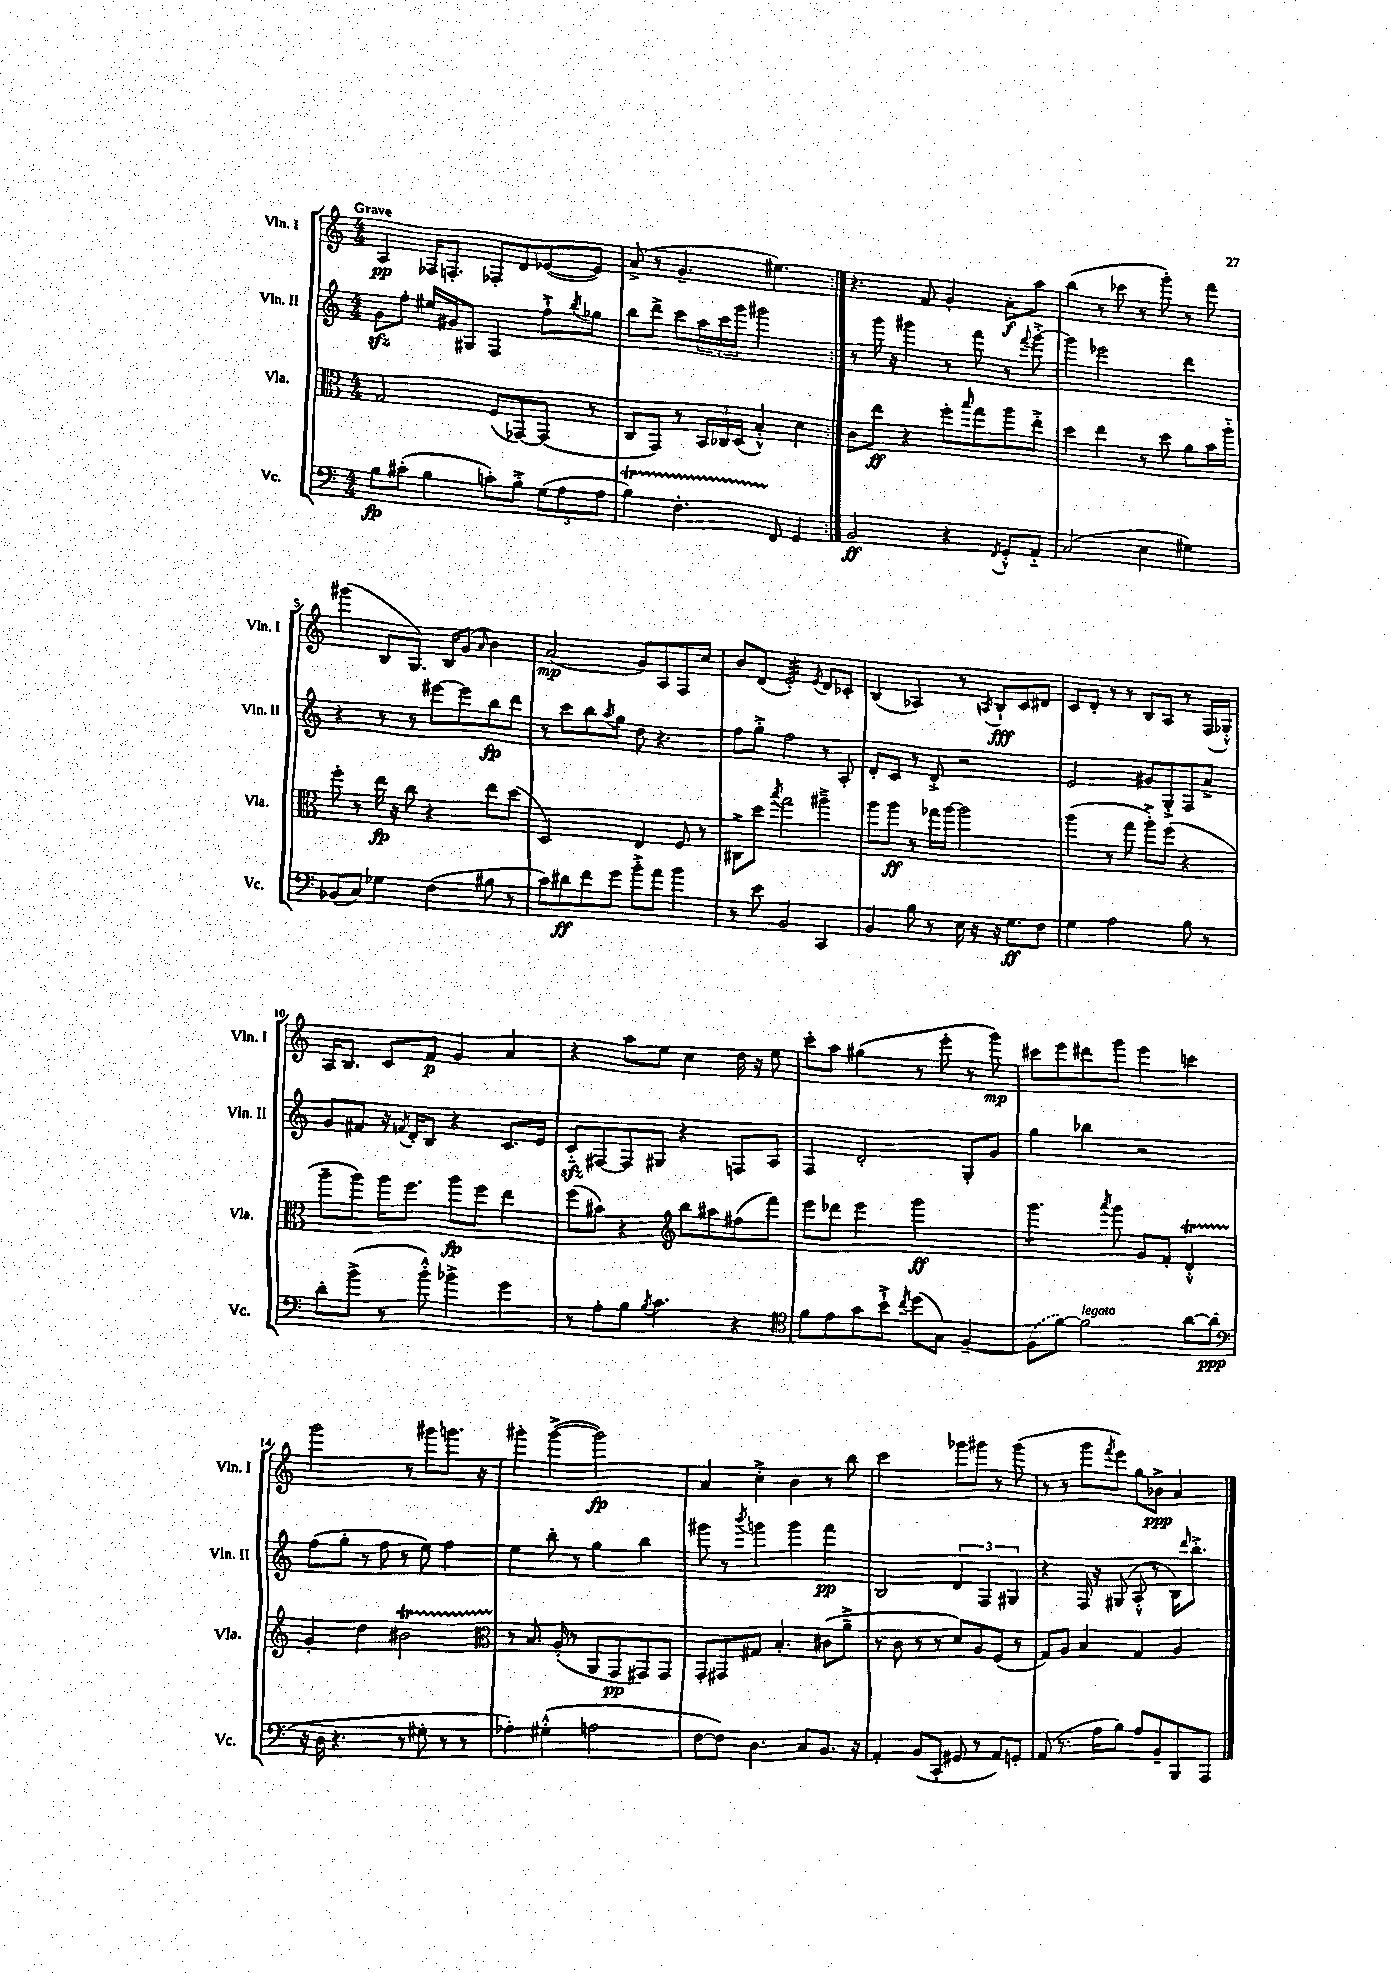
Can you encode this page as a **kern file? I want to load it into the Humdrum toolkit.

**kern	**kern	**kern	**kern
*staff4	*staff3	*staff2	*staff1
*clefF4	*clefC3	*clefG2	*clefG2
*k[]	*k[]	*k[]	*k[]
*M4/4	*M4/4	*M4/4	*M4/4
8B	2G	8g	4A
(8c#'	.	8ff'	.
4B	.	16ee#	16F-
.	.	16g#	8.F'
.	.	8G#	.
8c')	(8F	4F	8F-'
8B'^	[8GG-)	.	8d
(12G	(8GG-]	8ff`^	([8e-
12A	.	.	.
.	.	8qbb	.
.	8r	8gg-	8e-])
12A	.	.	.
=	=	=	=
4B)	8C	8bb	(8a^
.	8GG)	8ddd^	8r
4.F'	8r	8ccc	4.g~
.	24BB	24aa	.
.	24C-	24ccc	.
.	(24D	24ggg	.
.	4B'^^)	2ggg#	.
8FF	.	.	4.ee#)
4GG	4d	.	.
=:|!	=:|!	=:|!	=:|!
2BB	8c	8r	4.r
.	8ee	16ggg	.
.	.	16r	.
.	4r	4ggg#	.
.	.	.	8f
4r	8ff'	8r	4g'
.	16qqbb	.	.
.	8gg	8fff	.
8qFF	.	.	.
8GG'^^	8aa	8r	8a'
.	.	8qqfff	.
8AA'~	8ee'^	[8ggg#'^	8aa
=	=	=	=
(2C	4dd	4ggg#]	(4bb
.	4ee	2eee-	8r
.	.	.	8ccc-
4E	8r	.	8r
.	8dd	.	8ggg')
4G#)	8a	4ddd	8r
.	16b	.	8fff
.	16aa'~	.	.
=	=	=	=
(8BB-	8ff'	4r	(4ggg#
8C)	8r	.	.
4G-	16ee	8r	8B
.	16r	.	.
.	8cc	8r	8.G)
(4F	4r	[8eee#	.
.	.	.	16B
.	.	8eee#]	(8g
.	.	.	16qqa
8B#	8ee	8bb	4b)
8r	(8dd	8ddd	.
=	=	=	=
8c)	2D)	8r	(2a
8d#	.	8ccc	.
8f	.	8bb	.
.	.	8qaa	.
8g	.	8gg	.
8b'^	4E	8dd	8g)
8a	.	4.r	8A
4b	8F	.	8F
.	8r	.	8cc
=	=	=	=
8r	8C#^	8ff	8b
8e	8dd	8gg'^	(8d
.	8qbb	.	.
2BB	2gg	2ff	2e')
.	.	.	8qe
4CC	4aa#~^	8r	8d
.	.	8A'	8c-'
=	=	=	=
4BB	8aa	8d'	(4B
.	8aa	8c	.
8B	8r	8r	4A-)
8r	16gg-	8d'^	.
.	[16aa	.	.
16E	2aa]	2r	8r
16r	.	.	.
.	.	.	8qA
16r	.	.	8B`
8.G	.	.	.
.	.	.	8c
8F	.	.	8d#
=	=	=	=
4G	(4aa	2e	8c
.	.	.	8d'
2A	8r	.	8r
.	8gg	.	8r
.	8aa'^)	8g#	8B
.	(8ff	8G'^	8A
8B	4r	8F	8r
8r	.	8a^	(16F
.	.	.	16G-'^^)
=	=	=	=
8d'	8aa~	8g	16A
.	.	.	8.B
(8b^	8aa)	8f#	.
8r	16aa	16r	8c
.	.	8qf	.
.	8.ff	16d'	.
8b'^^)	.	8B	8f
4b-^	8aa	4r	4g
.	8ff	.	.
4g	4ee	8.c	4a
.	.	16e	.
=	=	=	=
8r	(8ff	8c'~	4r
8A'	8b#)	[8F#	.
8B	4r	8F#]	8aa
8qB	.	.	.
4.c	.	8G#	8ee
*	*clefG2	*	*
.	8bb	4r	4cc
.	8aa#	.	.
4r	(8ff#	8F	16dd
.	.	.	16r
.	8fff)	8A	8ee
=	=	=	=
*clefC4	*	*	*
8f	8eee	4F	8ccc'
8e	8ddd-	.	8aa
8g	4eee	2d'	(4gg#
8b`^	.	.	.
8qcc	.	.	.
(8dd	2ggg	.	8r
8G)	.	.	8eee'
[4F~	.	8G'	8r
.	.	8g	8ggg)
=	=	=	=
(8F]	4.ggg	4gg	8ccc#
[8f)	.	.	8eee
2f]	.	4bb-	8ddd#
.	8qaaa	.	.
.	8ggg	.	8ggg
.	8g	2r	4eee
.	8f'	.	.
[8a	4d'^^	.	4ccc
(8a]	.	.	.
=	=	=	=
*clefF4	*	*	*
16r	4g'	(8ff	2ggg
16D	.	.	.
4.r	.	8gg'	.
.	4dd	8r	.
.	.	8ff	.
8r	2b#	8r	8r
8G#'	.	8ee)	8ggg#
8r	.	4ff	8.ggg
8r	.	.	.
.	.	.	16r
=	=	=	=
*	*clefC3	*	*
4A-')	8r	4ee	4ggg#'
.	8.B	.	.
(4G#'^^	.	8bb'	([4ggg#^
.	(16A'	.	.
.	8r	8r	.
2A	8AA	4gg	2ggg#])
.	8GG	.	.
.	8GG#)	4bb	.
.	8GG#	.	.
=	=	=	=
[8F	8GG'	8ggg#	4a
8F])	8GG#	8r	.
.	.	8qbbb	.
4.D	8G#	4ggg	4cc'^
.	4.B'	.	.
.	.	4ggg	4b
8C	.	.	.
8.BB	(8c#	4fff	8r
.	8a~^	.	8bb
16r	.	.	.
=	=	=	=
4AA'	8r	2B	2ccc
.	8c	.	.
(8BB	8r	.	.
8CC'	8r	.	.
8GG#	8d)	6d	8ggg-
8r	8A	.	8ggg#
.	.	6F	.
8AA)	(8F	.	8r
.	.	6G#	.
8GG'	8r	.	(8ggg#
=	=	=	=
(8AA	8G)	4r	8r
8.r	8A	.	8r
.	4B	16F	8ggg
16A	.	16r	.
.	.	.	8qfff
8B)	.	(8G#	8eee)
8A	4G	8A'^^	8gg
8BB~	.	8r	8b-^
8BBB	4A	16B)	4a
.	.	16qqddd	.
.	.	8.bb'^	.
8AAA	.	.	.
==	==	==	==
*-	*-	*-	*-
